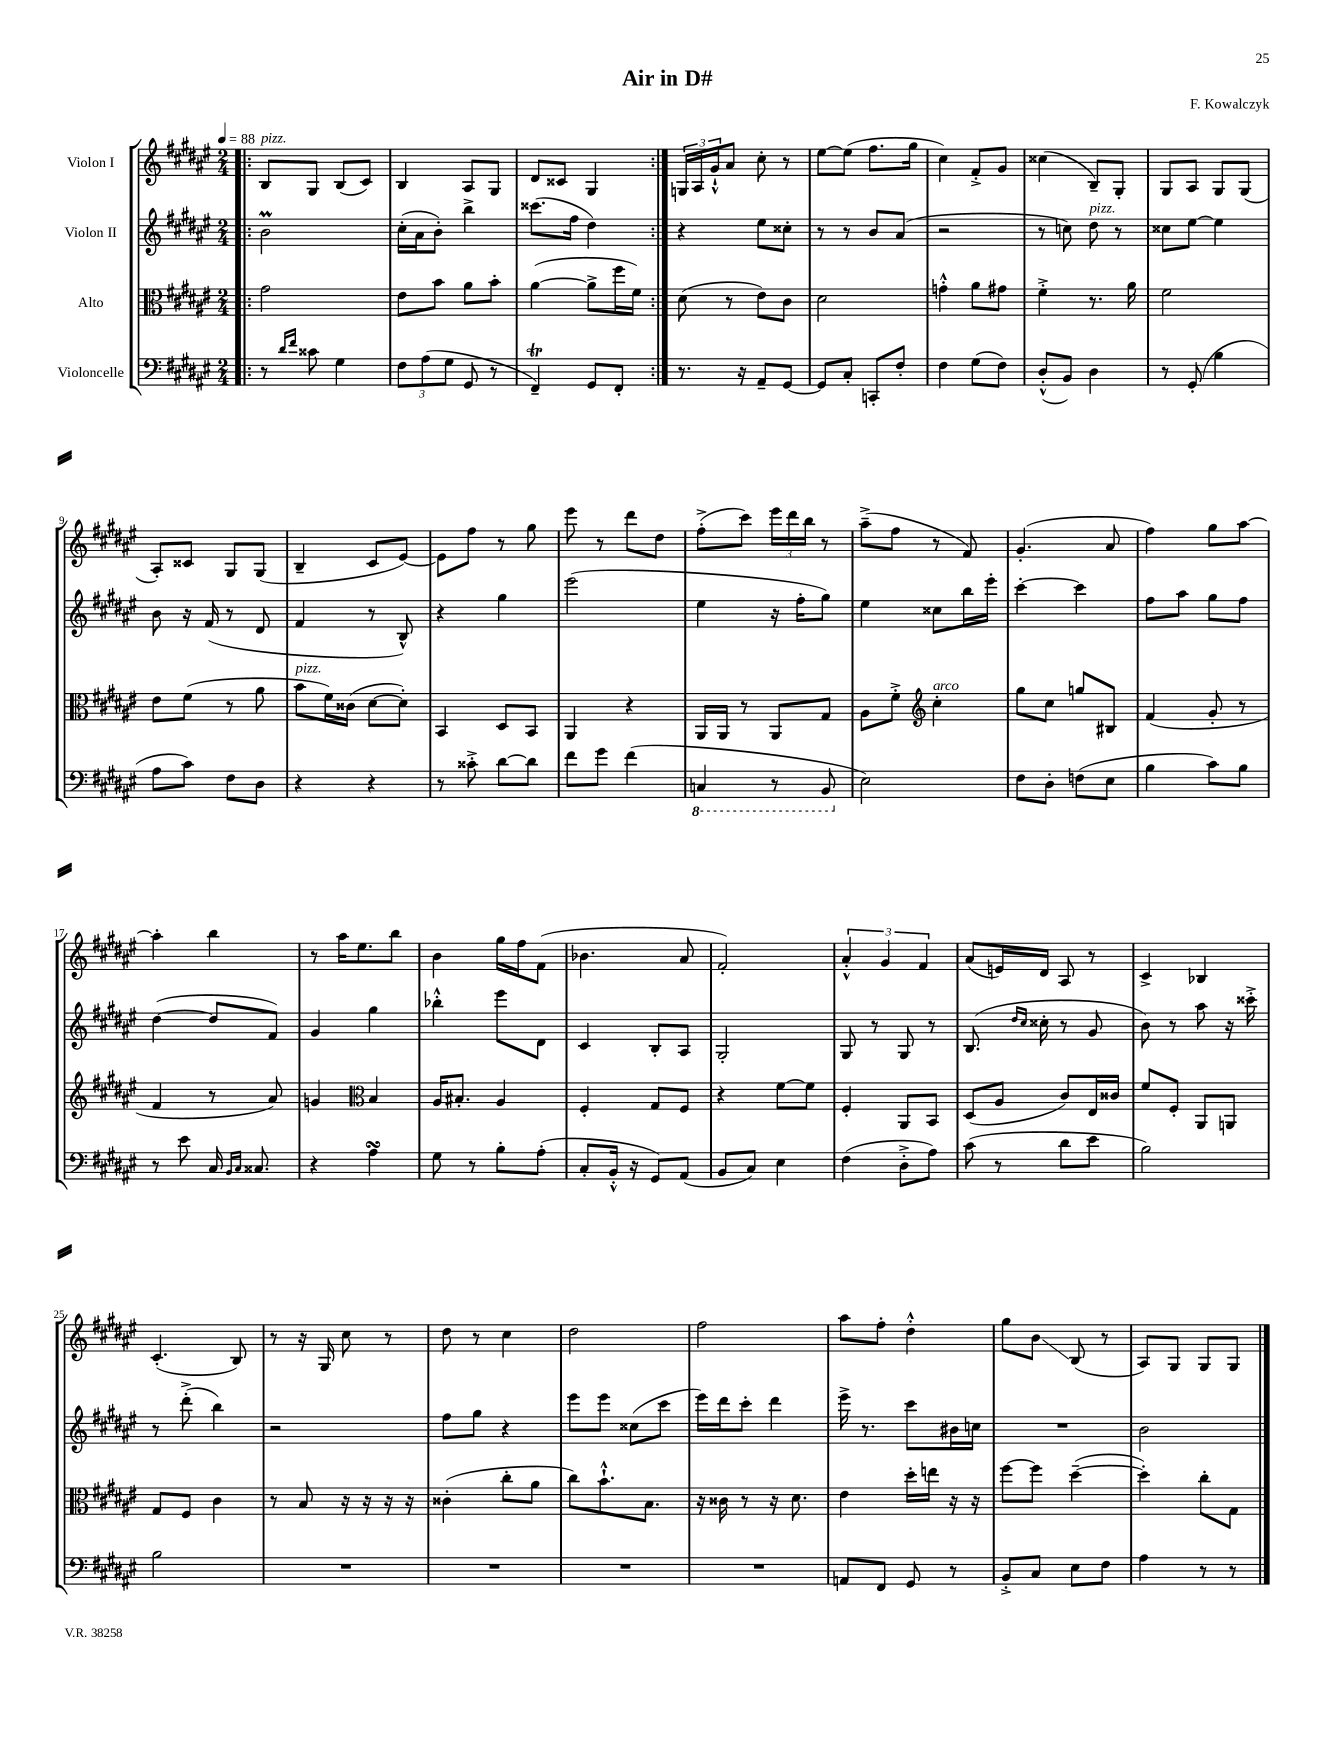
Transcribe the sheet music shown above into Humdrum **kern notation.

**kern	**kern	**kern	**kern
*staff4	*staff3	*staff2	*staff1
*clefF4	*clefC3	*clefG2	*clefG2
*k[f#c#g#d#a#e#]	*k[f#c#g#d#a#e#]	*k[f#c#g#d#a#e#]	*k[f#c#g#d#a#e#]
*M2/4	*M2/4	*M2/4	*M2/4
*MM88	*MM88	*MM88	*MM88
=!|:	=!|:	=!|:	=!|:
8r	2g#	2b	8B
16qqd#	.	.	.
16qqf#	.	.	.
8c##	.	.	8G#
4G#	.	.	(8B
.	.	.	8c#)
=	=	=	=
12F#	8e#	(16cc#'	4B
.	.	16a#	.
(12A#	.	.	.
.	8b	8b')	.
12G#	.	.	.
8GG#	8a#	4bb^	8A#
8r	8b'	.	8G#
=	=	=	=
4FF#~)	([4a#	(8.ccc##	8d#
.	.	.	8c##
.	.	16ff#	.
8GG#	8a#^]	4dd#)	4G#
8FF#'	16ff#	.	.
.	16f#)	.	.
=:|!	=:|!	=:|!	=:|!
8.r	(8d#	4r	24G
.	.	.	24A#
.	.	.	24g#`^^
.	8r	.	8a#
16r	.	.	.
8AA#~	8e#)	8ee#	8cc#'
[8GG#	8c#	8cc##'	8r
=	=	=	=
8GG#]	2d#	8r	[8ee#
8C#'	.	8r	(8ee#]
8CC'	.	8b	8.ff#
8F#'	.	(8a#	.
.	.	.	16gg#
=	=	=	=
4F#	4g'^^	2r	4cc#)
(8G#	8a#	.	8f#'^
8F#)	8g#	.	8g#
=	=	=	=
(8D#'^^	4f#'^	8r	(4cc##
8BB)	.	8cc)	.
4D#	8.r	8dd#	8B~)
.	.	8r	8G#'
.	16a#	.	.
=	=	=	=
8r	2f#	8cc##	8G#
(8GG#'	.	[8ee#	8A#
4B	.	4ee#]	8G#
.	.	.	(8G#
=	=	=	=
8A#	8e#	8b	8A#')
8c#)	(8f#	16r	8c##
.	.	(16f#	.
8F#	8r	8r	8G#
8D#	8a#	8d#	(8G#
=	=	=	=
4r	8b	4f#	4B~
.	16f#)	.	.
.	(16c##	.	.
4r	[8d#	8r	8c#
.	8d#'])	8B^^)	[8e#)
=	=	=	=
8r	4BB	4r	8e#]
8c##'^	.	.	8ff#
[8d#	8D#	4gg#	8r
8d#]	8BB	.	8gg#
=	=	=	=
8f#	4AA#	(2eee#	8eee#
8g#	.	.	8r
(4f#	4r	.	8ddd#
.	.	.	8dd#
=	=	=	=
4CC	16AA#	4ee#	(8ff#'^
.	16AA#	.	.
.	8r	.	8ccc#)
8r	8AA#	16r	24eee#
.	.	.	24ddd#
.	.	16ff#'	.
.	.	.	24bb
8BBB	8G#	8gg#)	8r
=	=	=	=
2E#)	8A#	4ee#	(8aa#~^
.	8f#'^	.	8ff#
*	*clefG2	*	*
.	4cc#'	8cc##	8r
.	.	16bb	8f#)
.	.	16eee#'	.
=	=	=	=
8F#	8gg#	[4ccc#'	(4.g#'
8D#'	8cc#	.	.
(8F	8gg	4ccc#]	.
8E#	8B#	.	8a#
=	=	=	=
4B	(4f#	8ff#	4ff#)
.	.	8aa#	.
8c#)	8g#'	8gg#	8gg#
8B	8r	8ff#	[8aa#
=	=	=	=
8r	4f#	([4dd#	4aa#']
8e#	.	.	.
16C#	8r	8dd#]	4bb
16qqBB	.	.	.
16qqC#	.	.	.
8.C##	.	.	.
.	8a#)	8f#)	.
=	=	=	=
4r	4g	4g#	8r
.	.	.	16aa#
.	.	.	8.ee#
*	*clefC3	*	*
4A#	4B	4gg#	.
.	.	.	8bb
=	=	=	=
8G#	16A#	4bb-'^^	4b
.	8.B#'	.	.
8r	.	.	.
8B'	4A#	8eee#	16gg#
.	.	.	16ff#
(8A#'	.	8d#	(8f#
=	=	=	=
8C#'	4F#'	4c#	4.b-
16BB'^^	.	.	.
16r	.	.	.
8GG#)	8G#	8B'	.
(8AA#	8F#	8A#	8a#
=	=	=	=
8BB	4r	2G#'	2f#')
8C#)	.	.	.
4E#	[8f#	.	.
.	8f#]	.	.
=	=	=	=
(4F#	4F#'	8G#	6a#'^^
.	.	8r	.
.	.	.	6g#
8D#'^	8AA#	8G#	.
.	.	.	6f#
8A#)	8BB	8r	.
=	=	=	=
(8c#	(8D#	(8.B	(8a#
8r	8A#	.	16e)
.	.	16qqdd#	.
.	.	16qqcc#	.
.	.	16cc##'	16d#
8d#	8c#)	8r	8A#
8e#	16E#	8g#	8r
.	16c##	.	.
=	=	=	=
2B)	8f#	8b)	4c#^
.	8F#'	8r	.
.	8AA#	8aa#	4B-
.	8AA	16r	.
.	.	16ccc##'^	.
=	=	=	=
2B	8G#	8r	(4.c#'
.	8F#	(8ddd#'^	.
.	4c#	4bb)	.
.	.	.	8B)
=	=	=	=
2r	8r	2r	8r
.	8B	.	16r
.	.	.	16G#
.	16r	.	8cc#
.	16r	.	.
.	16r	.	8r
.	16r	.	.
=	=	=	=
2r	(4c##'	8ff#	8dd#
.	.	8gg#	8r
.	8cc#'	4r	4cc#
.	8a#	.	.
=	=	=	=
2r	8cc#)	8eee#	2dd#
.	8.b`^^	8eee#	.
.	.	(8cc##	.
.	8.B	.	.
.	.	8ccc#	.
=	=	=	=
2r	16r	16eee#)	2ff#
.	16c##	16ddd#	.
.	8r	8ccc#'	.
.	16r	4ddd#	.
.	8.d#	.	.
=	=	=	=
8AA	4e#	16eee#^	8aa#
.	.	8.r	.
8FF#	.	.	8ff#'
8GG#	16dd#'	8ccc#	4dd#'^^
.	16ee	.	.
8r	16r	16b#	.
.	16r	16cc	.
=	=	=	=
8BB'^	[8ff#	2r	8gg#
8C#	8ff#]	.	8b
8E#	([4dd#~	.	(8B
8F#	.	.	8r
=	=	=	=
4A#	4dd#'])	2b	8A#)
.	.	.	8G#
8r	8cc#'	.	8G#
8r	8G#	.	8G#
==	==	==	==
*-	*-	*-	*-
